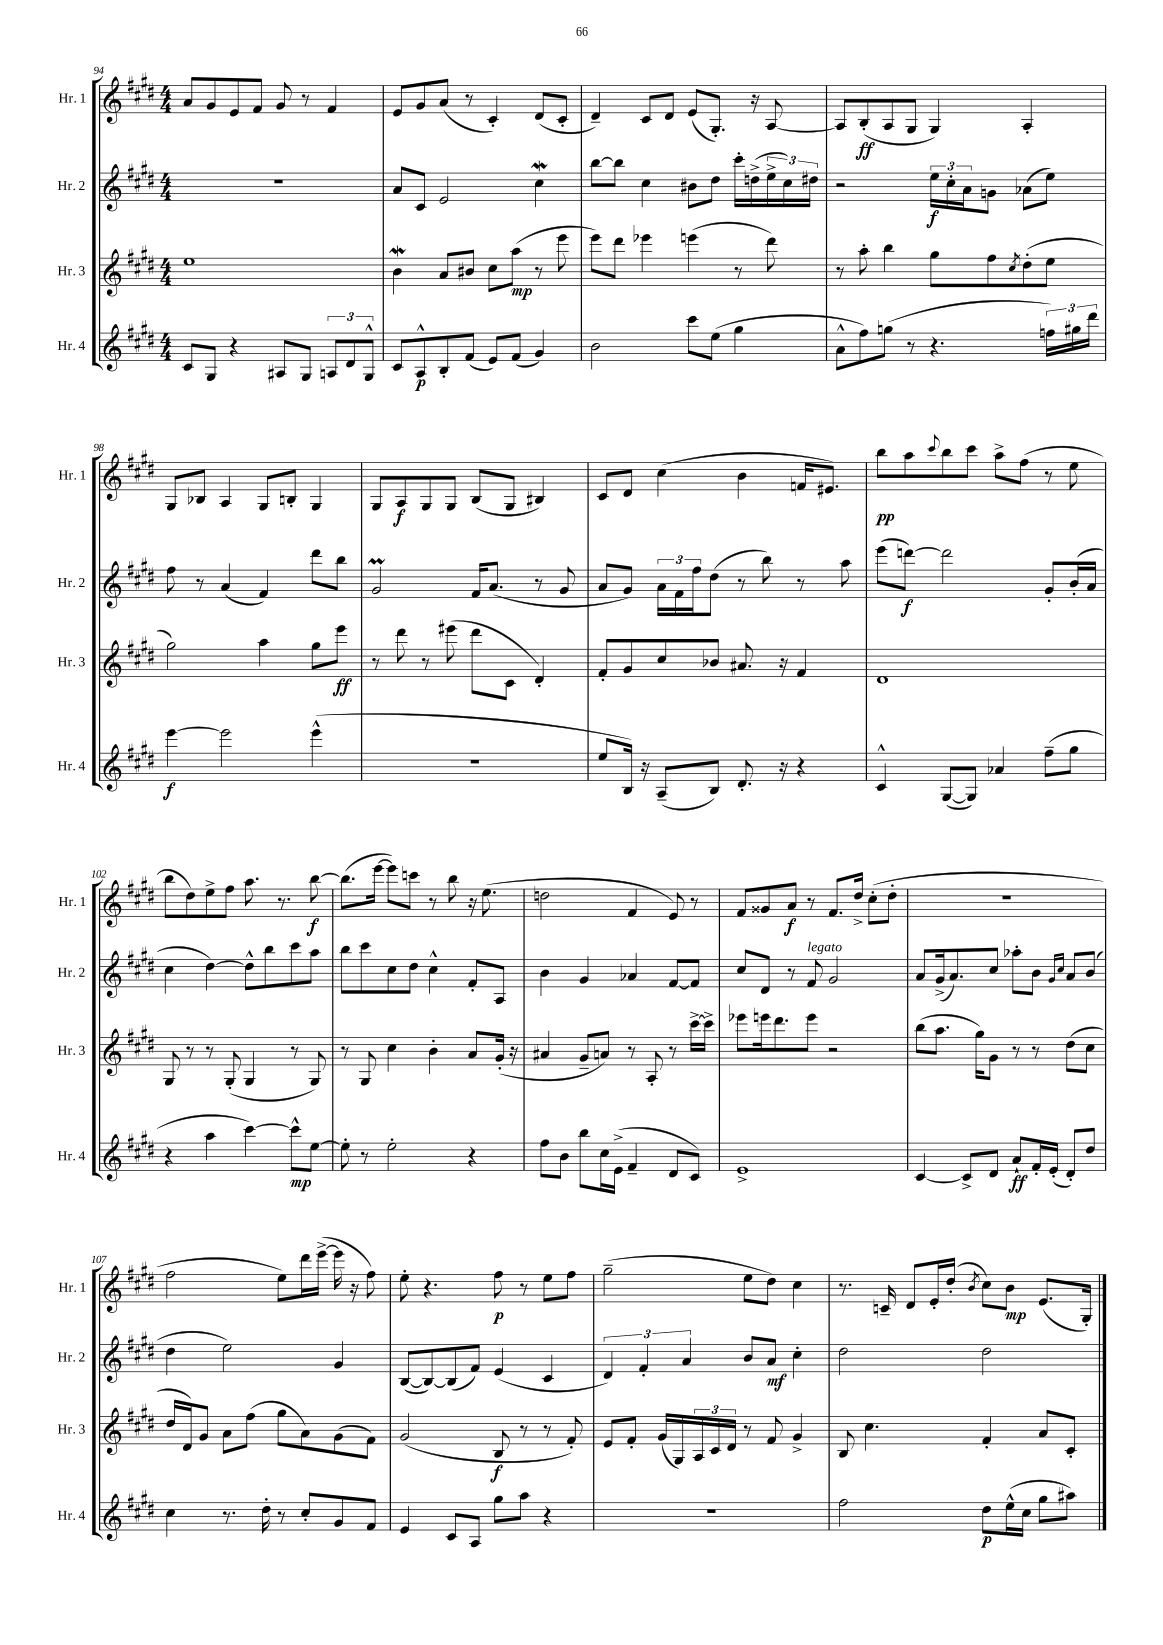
<<
\new StaffGroup <<
\new Staff = "s0" \with { instrumentName = "Hr. 1" shortInstrumentName = "Hr. 1" } {
    \clef treble \key e \major \numericTimeSignature \time 4/4
    a'8 gis'8 e'8 fis'8 gis'8 r8 fis'4 |
    e'8 gis'8 a'8( r8 cis'4-.) dis'8( cis'8-. |
    dis'4--) cis'8 dis'8 e'8( gis8.-.) r16 a8~ |
    a8 b8-.\ff( a8 gis8 gis4) a4-. |
    gis8 bes8 a4 gis8 b8-. gis4 |
    gis8 a8\f gis8 gis8 b8( gis8 bis4) |
    cis'8 dis'8 cis''4( b'4 f'16 eis'8.) |
    b''8\pp a''8 \appoggiatura { cis'''8 } b''8 cis'''8 a''8-> fis''8( r8 e''8 |
    b''8 dis''8) e''8-> fis''8 a''8. r8. b''8~\f |
    b''8.( e'''16~ e'''8) c'''8 r8 b''8 r16 e''8.( |
    d''2 fis'4 e'8) r8 |
    fis'8 gisis'8 a'8\f r8 fis'8. dis''16-> cis''8-.( dis''8-. |
    R1 |
    fis''2 e''8) dis'''16 e'''16~->( e'''16 r16 fis''8) |
    e''8-. r4. fis''8\p r8 e''8 fis''8 |
    gis''2--( e''8 dis''8) cis''4 |
    r8. c'16-- dis'8 e'16-. dis''16-.( \acciaccatura { b'8 } cis''8) b'8\mp e'8.( gis16-.) \bar "|." |
}
\new Staff = "s1" \with { instrumentName = "Hr. 2" shortInstrumentName = "Hr. 2" } {
    \clef treble \key e \major \numericTimeSignature \time 4/4
    R1 |
    a'8 cis'8 e'2 cis''4\mordent |
    b''8~ b''8 cis''4 bis'8 dis''8 cis'''16-. d''16->( \tuplet 3/2 { e''16-> cis''16) dis''16 } |
    r2 \tuplet 3/2 { e''16\f cis''16-. a'16 } g'8 aes'8( e''8) |
    fis''8 r8 a'4( fis'4) dis'''8 b''8 |
    gis'2\prall fis'16 a'8.( r8 gis'8 |
    a'8 gis'8) \tuplet 3/2 { a'16 fis'16 fis''16 } dis''8( r8 b''8) r8 a''8 |
    e'''8( d'''8~\f) d'''2 gis'8-. b'16-.( a'16 |
    cis''4 dis''4~) dis''8-^ b''8 cis'''8 a''8 |
    b''8 cis'''8 cis''8 dis''8 cis''4-^ fis'8-. a8 |
    b'4 gis'4 aes'4 fis'8~ fis'8 |
    cis''8 dis'8 r8 fis'8^\markup { \italic "legato" } gis'2 |
    a'8 gis'16->( a'8.) cis''8 aes''8-. b'8 \grace { gis'16 cis''16 } a'8 b'8( |
    dis''4 e''2) gis'4 |
    b8~( b8~) b8( fis'8) e'4( cis'4 |
    \tuplet 3/2 { dis'4) fis'4-. a'4 } b'8 a'8\mf cis''4-. |
    dis''2 dis''2 \bar "|." |
}
\new Staff = "s2" \with { instrumentName = "Hr. 3" shortInstrumentName = "Hr. 3" } {
    \clef treble \key e \major \numericTimeSignature \time 4/4
    e''1 |
    b'4\mordent a'8 bis'8 cis''8 a''8\mp( r8 e'''8 |
    e'''8) dis'''8 ees'''4 e'''4( r8 dis'''8) |
    r8 a''8-. b''4 gis''8 fis''8 \acciaccatura { cis''8 } dis''8-.( e''8 |
    gis''2) a''4 gis''8 e'''8\ff |
    r8 dis'''8 r8 eis'''8( dis'''8 cis'8 dis'4-.) |
    fis'8-. gis'8 cis''8 bes'8 ais'8. r16 fis'4 |
    dis'1 |
    gis8 r8 r8 gis8-.( gis4 r8 gis8) |
    r8 gis8 cis''4 b'4-. a'8 gis'16-.( r16 |
    ais'4 gis'8-- a'8) r8 a8-. r8 cis'''16~-> cis'''16-> |
    ees'''8 e'''16 dis'''8. e'''8 r2 |
    b''8( a''8. gis''16) gis'8 r8 r8 dis''8( cis''8 |
    dis''16 dis'16) gis'8 a'8 fis''8( gis''8 a'8) gis'8( fis'8) |
    gis'2( b8\f r8 r8 fis'8-.) |
    e'8 fis'8-. gis'16( gis16) \tuplet 3/2 { a16 cis'16 dis'16 } r8 fis'8 gis'4-> |
    b8 cis''4. fis'4-. a'8 cis'8-. \bar "|." |
}
\new Staff = "s3" \with { instrumentName = "Hr. 4" shortInstrumentName = "Hr. 4" } {
    \clef treble \key e \major \numericTimeSignature \time 4/4
    cis'8 gis8 r4 ais8 gis8 \tuplet 3/2 { a8 dis'8 gis8-^ } |
    cis'8 a8-^\p b8-. fis'8( e'8) fis'8( gis'4) |
    b'2 cis'''8 e''8( gis''4 |
    a'8-^ fis''8) g''8( r8 r4. \tuplet 3/2 { f''16) gis''16 dis'''16 } |
    e'''4~\f e'''2 e'''4-^( |
    R1 |
    e''8 b16) r16 a8--( b8) dis'8.-. r16 r4 |
    cis'4-^ gis8~( gis8) aes'4 fis''8--( gis''8 |
    r4 a''4 cis'''4~) cis'''8-^\mp e''8~ |
    e''8-. r8 e''2-. r4 |
    fis''8 b'8 b''8 cis''16 e'16->( fis'4-- dis'8 cis'8) |
    e'1-> |
    cis'4~ cis'8-> dis'8 a'8-!\ff fis'16-. e'16-.( dis'8-.) dis''8 |
    cis''4 r8. dis''16-. r8 cis''8-. gis'8 fis'8 |
    e'4 cis'8 a8 gis''8 a''8 r4 |
    R1 |
    fis''2 dis''8\p e''16-^( cis''16 gis''8 ais''8) \bar "|." |
}
>>
>>
\layout { \context { \Score currentBarNumber = #94 } }
